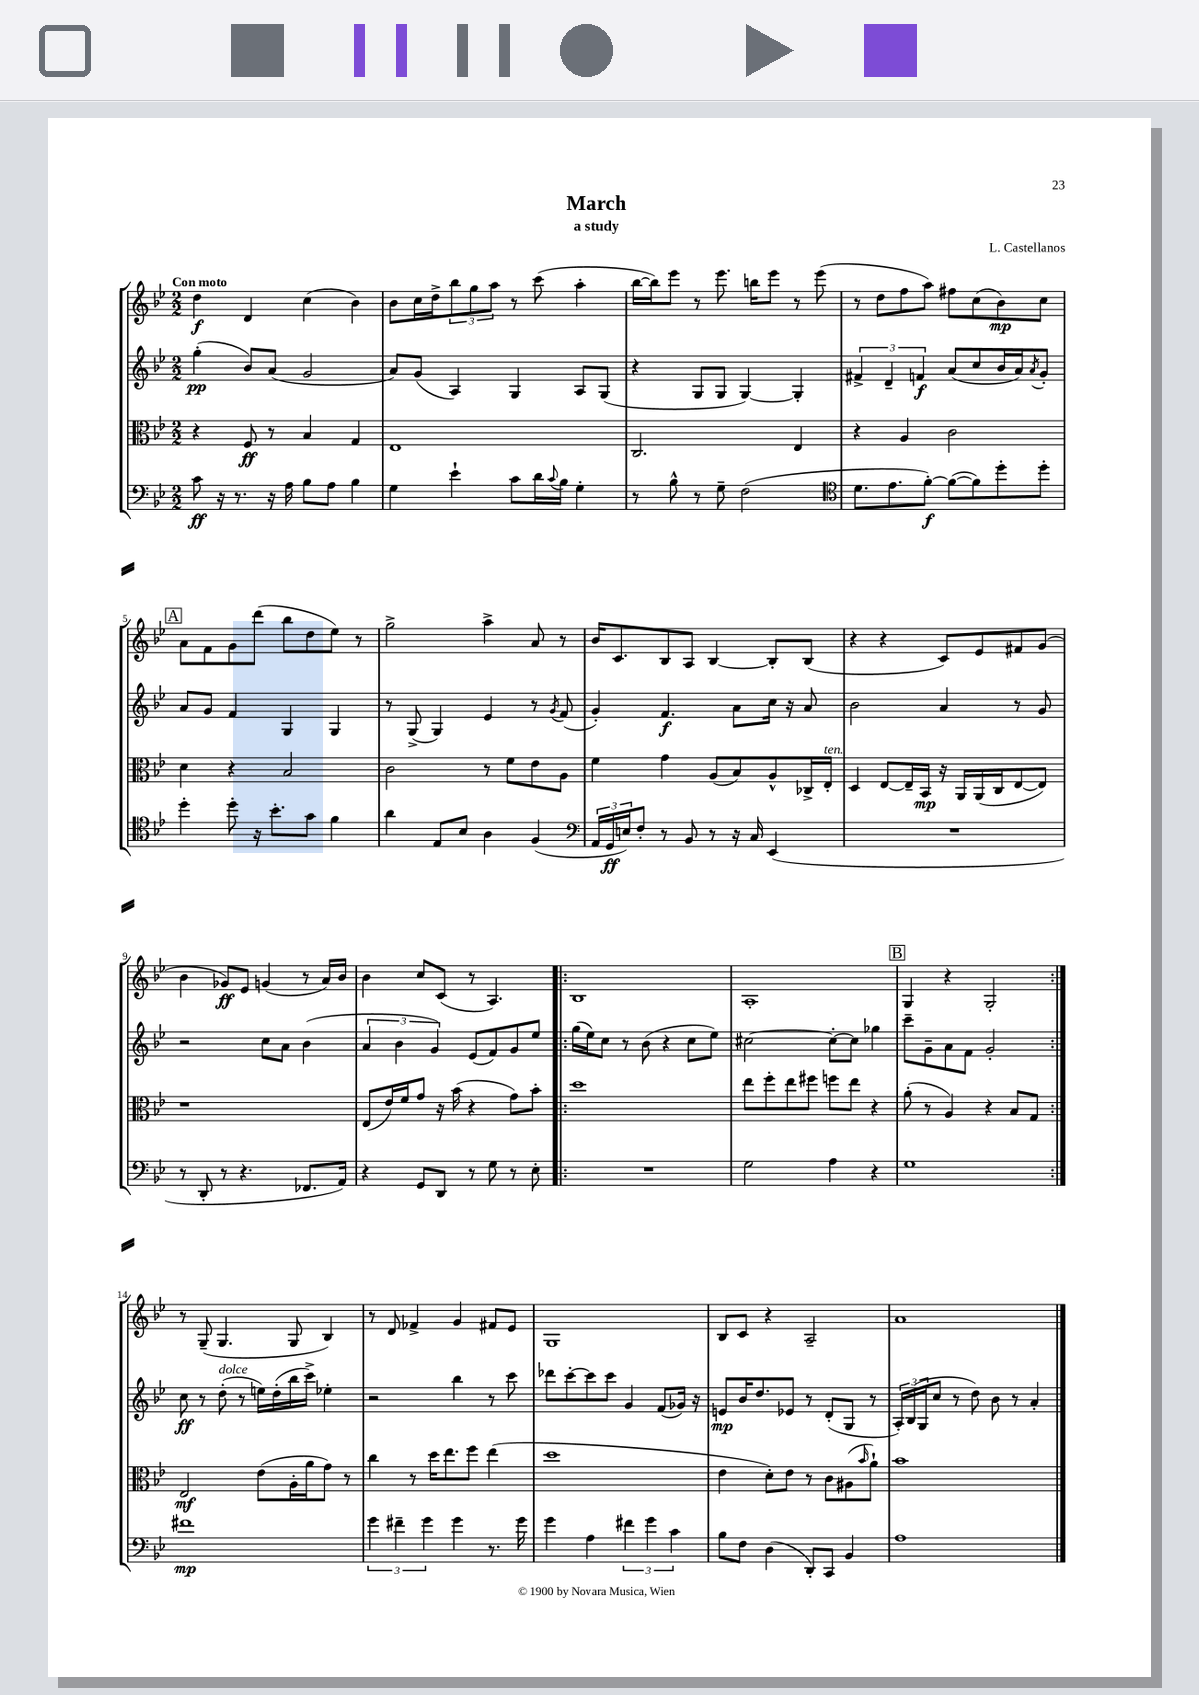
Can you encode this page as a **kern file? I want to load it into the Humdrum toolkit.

**kern	**kern	**kern	**kern
*staff4	*staff3	*staff2	*staff1
*clefF4	*clefC3	*clefG2	*clefG2
*k[b-e-]	*k[b-e-]	*k[b-e-]	*k[b-e-]
*M2/2	*M2/2	*M2/2	*M2/2
8c\	4r	(4gg'\	4dd\
16r	.	.	.
8.r	.	.	.
.	8F/	8b-/L)	4d/
16r	8r	(8a/J	.
16A\	.	.	.
8B-\L	4B-/	2g/	(4cc\
8A\J	.	.	.
4B-\	4G/	.	4b-\)
=	=	=	=
4G\	1E-	8a/L)	8b-\L
.	.	(8g/J	16cc\L
.	.	.	16dd^\J
4e-`\	.	4A/)	12bb-\
.	.	.	12gg\
.	.	.	12aa\J
8c\L	.	4G/	8r
16d\L	.	.	(8ccc\
8qqc/	.	.	.
16B-\JJ	.	.	.
4G'\	.	8A/L	4aa'\
.	.	(8G/J	.
=	=	=	=
8r	2.C/	4r	[16bb-\LL
.	.	.	16bb-\]J)
8B-^^\	.	.	8eee-\J
8r	.	8G/L	8r
8G~\	.	8G/J	8.eee-\
(2F\	.	[4G/)	.
.	.	.	16bb\LK
.	.	.	8eee-\J
.	4E-/	4G'/]	8r
.	.	.	(8eee-\
=	=	=	=
*clefC4	*	*	*
8.d\L	4r	6f#^/	8r
.	.	.	8dd\L
.	.	6d~/	.
8.e-\	.	.	.
.	4A/	.	8ff\
.	.	6f/	.
[8f'\J)	.	.	8aa\J)
(8f\_L	2c\	(8a/L	8ff#\L
8f\])	.	8cc/	(8cc\
8dd'\	.	16b-/L	8b-\)
.	.	16a/J)	.
.	.	8qa/	.
8dd'\J	.	8g'/J	8cc\J
=	=	=	=
4dd'\	4d\	8a/L	8a\L
.	.	8g/J	8f\
8dd'\	4r	4f/	8g\
16r	.	.	(8ddd\J
8.b-'\L	.	.	.
.	2B-/	4G/	8bb-\L
8g\J	.	.	8dd\
4f\	.	4G/	8ee-\J)
.	.	.	8r
=	=	=	=
4a\	2c\	8r	2gg^\
.	.	(8G^/	.
8E-/L	.	4G/)	.
8B-/J	.	.	.
4A\	8r	4e-/	4aa^\
.	8f\L	.	.
(4F/	8e-\	8r	8a/
.	.	8qg/	.
.	8A\J	(8f/	8r
=	=	=	=
*clefF4	*	*	*
24AA/LL	4f\	4g'/)	16b-/LK
24GG/	.	.	.
.	.	.	8.c/
24E/J)	.	.	.
8F'/J	.	.	.
8r	4g\	4.f/	8B-/
8BB-/	.	.	8A/J
8r	(8A/L	.	[4B-/
16r	8B-/)	8a\L	.
16C/	.	.	.
(4EE-/	8A^^/	16cc\Jk	8B-'/]L
.	.	16r	.
.	16C-^/L	8a/	(8B-/J
.	16E-'/JJ	.	.
=	=	=	=
1r	4D/	2b-\	4r
.	[8E-/L	.	4r
.	16E-~/]L	.	.
.	16BB-/JJ	.	.
.	16r	4a/	8c/L)
.	16AA/LL	.	.
.	(16AA/	.	8e-/
.	16C/J	.	.
.	[8E-/	8r	8f#/
.	8E-/]J)	8g/	(8g/J
=	=	=	=
8r	1r	2r	4b-\
8DD'/	.	.	.
8r	.	.	8g-/L)
4.r	.	.	8e-/J
.	.	8cc\L	(4g/
.	.	8a\J	.
8.FF-/L	.	(4b-\	8r
.	.	.	16a/LL)
16AA/Jk)	.	.	16b-/JJ
=	=	=	=
4r	(8E-/L	6a/	4b-\
.	16e-/L)	.	.
.	.	6b-\	.
.	16f/J	.	.
8GG/L	8g/J	.	8cc/L
.	.	6g/)	.
8DD/J	16r	.	(8c/J
.	(16b-\	.	.
8r	4r	(8e-/L	8r
8G\	.	8f/)	4.A/)
8r	8g\L)	8g/	.
8E-'\	8b-'\J	8ee-/J	.
=!|:	=!|:	=!|:	=!|:
1r	1dd	(16gg\LL	1B-
.	.	16ee-\J)	.
.	.	8cc\J	.
.	.	8r	.
.	.	(8b-\	.
.	.	4r	.
.	.	8cc\L	.
.	.	8ee-\J)	.
=	=	=	=
2G\	8ee-\L	[2cc#\	1A'
.	8ff'\	.	.
.	8ee-\	.	.
.	8ff#\J	.	.
4A\	8ff\L	8cc#'\_L	.
.	8ee-\J	8cc#\]J	.
4r	4r	4gg-\	.
=	=	=	=
1G	(8a'\	8ccc~\L	4G/
.	8r	8g~\	.
.	4A/)	8a\	4r
.	.	8f\J	.
.	4r	2g'/	2G'/
.	8B-/L	.	.
.	8G/J	.	.
=:|!	=:|!	=:|!	=:|!
1f#	2E-/	8cc\	8r
.	.	8r	(8G~/
.	.	(8dd'\	4.G/
.	.	8r	.
.	(8e-\L	16ee\LL)	.
.	.	(16dd'\	.
.	16A'\L	16bb-\	8G/
.	16a\J	16ccc^\JJ)	.
.	8g\J)	4ee-'\	4B-/)
.	8r	.	.
=	=	=	=
6g\	4cc\	2r	8r
.	.	.	8d/
6f#~\	.	.	.
.	8r	.	4f-^/
6g\	.	.	.
.	16dd\LK	.	.
.	8.ee-\	.	.
4g\	.	4bb-\	4g/
.	8ff\J	.	.
8.r	(4ee-\	8r	8f#/L
.	.	8ccc\	8e-/J
16g\	.	.	.
=	=	=	=
4g\	1dd	8ddd-\L	1G
.	.	[8ccc'\	.
4A\	.	8ccc\]	.
.	.	8ccc\J	.
6f#\	.	4g/	.
6g\	.	.	.
.	.	(8f/L	.
6c\	.	.	.
.	.	16g-/Jk)	.
.	.	16r	.
=	=	=	=
8B-\L	4e-\	8e/L	8B-/L
8F\J	.	16b-/K	8c/J
.	.	8.dd/	.
(4D\	8d'\L)	.	4r
.	8e-\J	8e-/J	.
8DD'/L)	8r	8r	2A~/
8CC/J	8c\L	(8d'/L	.
4BB-/	(8A#\	8G/J	.
.	16qqb-/	.	.
.	8a`\J)	8r	.
=	=	=	=
1A	1b-	24A'/LL)	1a
.	.	(24B-/	.
.	.	24G/J	.
.	.	8cc/J	.
.	.	8r	.
.	.	8dd\)	.
.	.	8b-\	.
.	.	8r	.
.	.	4a'/	.
==	==	==	==
*-	*-	*-	*-
